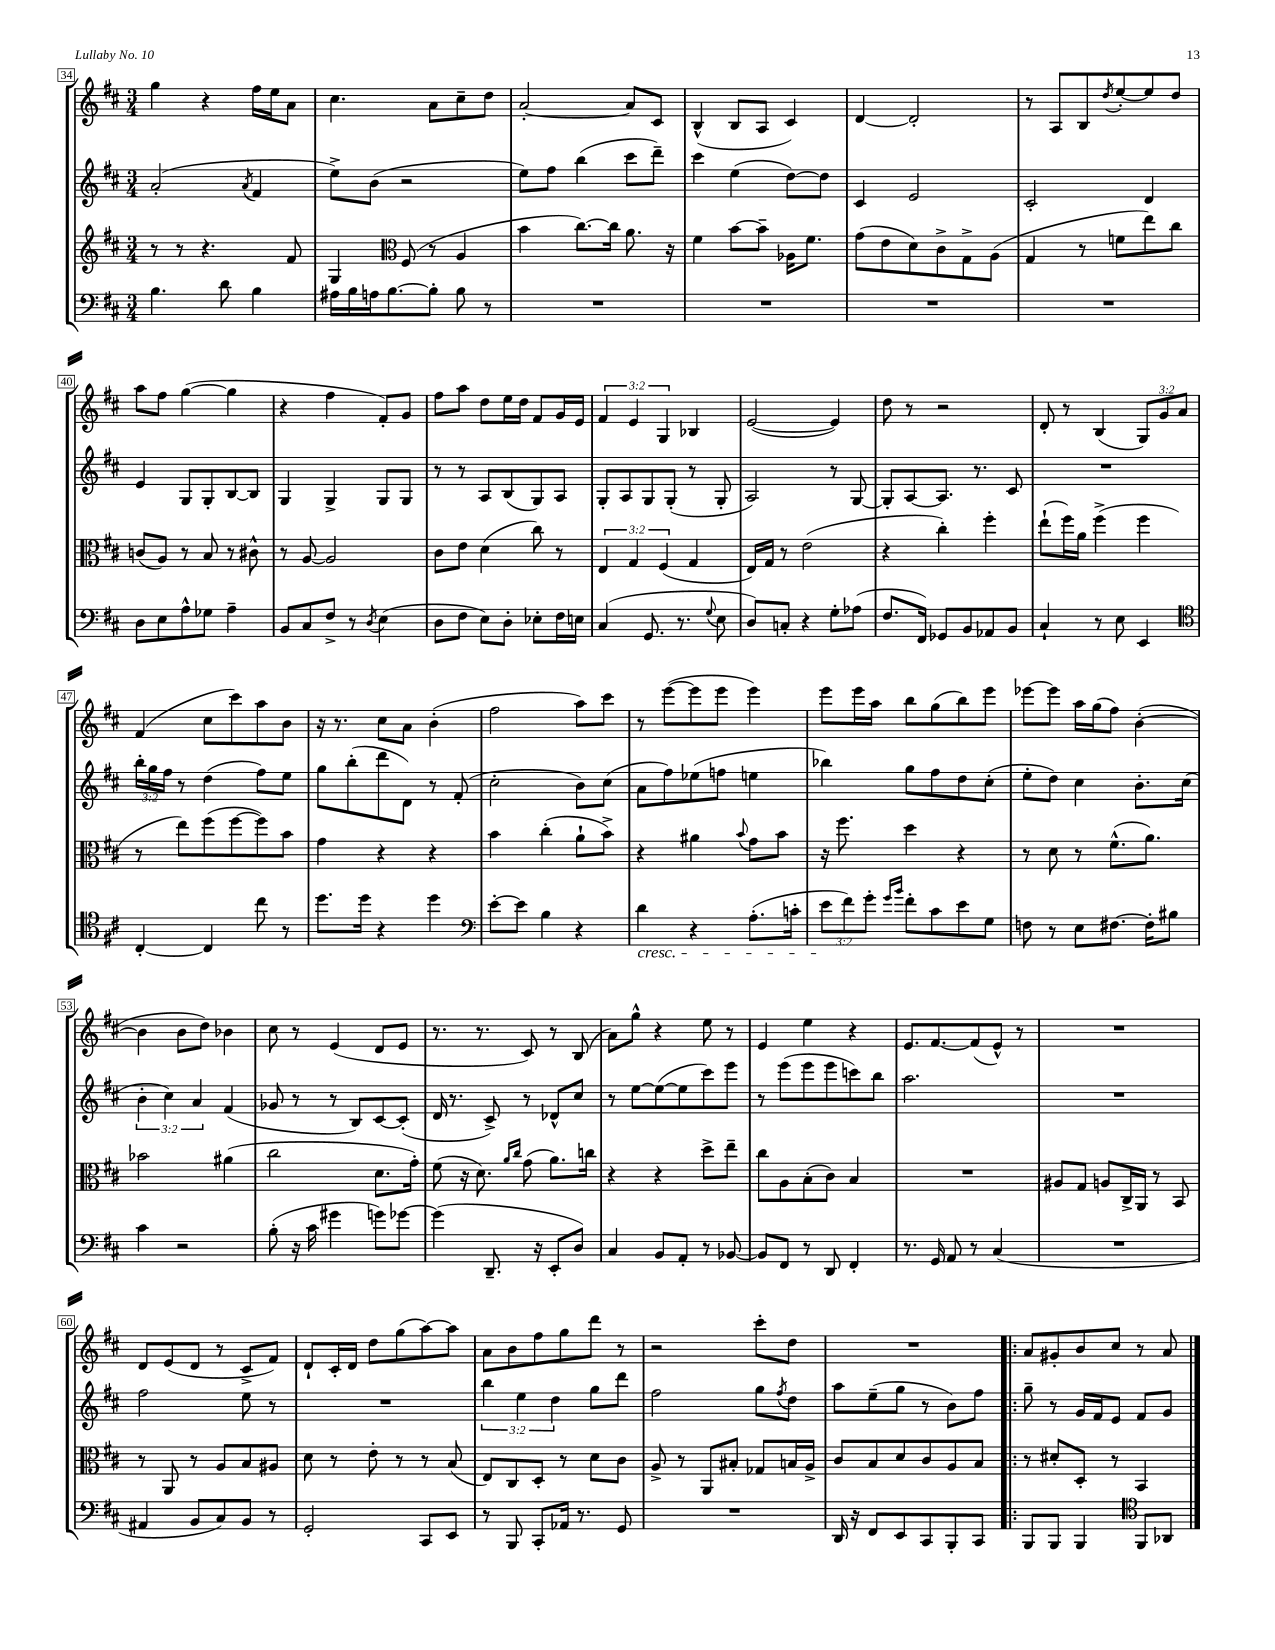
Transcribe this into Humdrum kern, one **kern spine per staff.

**kern	**kern	**kern	**kern
*part4	*part3	*part2	*part1
*staff4	*staff3	*staff2	*staff1
*clefF4	*clefG2	*clefG2	*clefG2
*k[f#c#]	*k[f#c#]	*k[f#c#]	*k[f#c#]
*M3/4	*M3/4	*M3/4	*M3/4
=34	=34	=34	=34
4.B\	8r	(2a'/	4gg\
.	8r	.	.
.	4.r	.	4r
8d\	.	.	.
.	.	8qa/	.
4B\	.	4f#/	16ff#\LL
.	.	.	16ee\J
.	8f#/	.	8a\J
=35	=35	=35	=35
16A#X\LL	4G/	8ee^\L)	4.cc#\
16B\	.	.	.
16An\J	.	(8b\J	.
[8.B\	.	.	.
*	*clefC3	*	*
.	(8F#/	2r	.
8B'\J]	8r	.	8a\L
8B\	4A/	.	8cc#~\
8r	.	.	8dd\J
=36	=36	=36	=36
2.r	4b\	8ee\L)	[2a'/
.	.	8ff#\J	.
.	[8.cc#\L)	(4bb\	.
.	16cc#\Jk]	.	.
.	8.a\	8ccc#\L	8a/L]
.	.	8ddd~\J)	8c#/J
.	16r	.	.
=37	=37	=37	=37
2.r	4f#\	4ccc#\	(4B^^/
.	[8b\L	(4ee\	8B/L
.	8b~\J]	.	8A/J
.	16A-X\KL	[8dd\L)	4c#/)
.	8.f#\J	.	.
.	.	8dd\J]	.
=38	=38	=38	=38
2.r	(8g\L	4c#/	[4d/
.	8e\	.	.
.	8d\)	2e/	2d'/]
.	8c#^\	.	.
.	8G^\	.	.
.	(8A\J	.	.
=39	=39	=39	=39
2.r	4G/	2c#'/	8r
.	.	.	8A/L
.	8r	.	8B/
.	.	.	8qdd/
.	8fn\L	.	[8ee'/
.	8ee\)	4d/	8ee/]
.	8cc#\J	.	8dd/J
!!LO:LB:g=z
=40	=40	=40	=40
8D\L	(8cn/L	4e/	8aa\L
8E\	8A/J)	.	8ff#\J
8A^^\	8r	8G/L	([4gg\
8G-X\J	8B/	8G'/	.
4A~\	8r	[8B/	4gg\]
.	8c#X^^\	8B/J]	.
=41	=41	=41	=41
8BB/L	8r	4G/	4r
8C#/	[8A/	.	.
8F#^/J	2A/]	4G^/	4ff#\
8r	.	.	.
8qD/	.	.	.
(4E\	.	8G/L	8f#'/L)
.	.	8G/J	8g/J
=42	=42	=42	=42
8D\L	8c#\L	8r	8ff#\L
8F#\J	8e\J	8r	8aa\J
8E\L)	(4d\	8A/L	8dd\L
8D'\J	.	(8B/	16ee\L
.	.	.	16dd\JJ
8E-X'\L	8cc#\)	8G/)	8f#/L
16F#\L	8r	8A/J	16g/L
16En\JJ	.	.	16e/JJ
=43	=43	=43	=43
(4C#/	6E/	8G'/L	6f#/
.	.	8A/	.
.	6G/	.	6e/
8.GG/	.	8G/	.
.	(6F#/	.	6G/
.	.	(8G'/J	.
8.r	.	.	.
.	4G/	8r	4B-X/
8qqG/	.	.	.
8E\	.	8G'/	.
=44	=44	=44	=44
8D/L)	16E/LL)	2A/)	([2e/
.	16G/JJ	.	.
8Cn'/J	8r	.	.
4r	(2e\	.	.
8G'\L	.	8r	4e/])
(8A-X\J	.	[8G/	.
=45	=45	=45	=45
8.F#/L	4r	8G'/L]	8dd\
.	.	[8A/	8r
16FF#/Jk)	.	.	.
8GG-X/L	4cc#'\)	8.A/J]	2r
8BB/	.	.	.
.	.	8.r	.
8AA-X/	4ff#'\	.	.
8BB/J	.	8c#/	.
=46	=46	=46	=46
4C#`/	(8ee`\L	2.r	8d'/
.	16ff#\L)	.	8r
.	16a\JJ	.	.
8r	(4ff#^\	.	(4B/
8E\	.	.	.
4EE/	4ff#\	.	12G/L)
.	.	.	12g/
.	.	.	12a/J
!!LO:LB:g=z
=47	=47	=47	=47
*clefC4	*	*	*
[4C#'/	8r	24bb'\LL	(4f#/
.	.	24gg\	.
.	.	24ff#\JJ	.
.	8ee\L)	8r	.
4C#/]	(8ff#\	(4dd\	8cc#\L
.	[8ff#\	.	8ccc#\)
8cc#\	8ff#\])	8ff#\L)	8aa\
8r	8b\J	8ee\J	8b\J
=48	=48	=48	=48
8.dd\L	4g\	8gg\L	16r
.	.	.	8.r
.	.	(8bb'\	.
16dd\Jk	.	.	.
4r	4r	8ddd\	8cc#\L
.	.	8d\J)	8a\J
4dd\	4r	8r	(4b'\
.	.	(8f#'/	.
=49	=49	=49	=49
*clefF4	*	*	*
[8e'\L	4b\	2cc#'\	2ff#\
8e\J]	.	.	.
4B\	(4cc#'\	.	.
4r	8a`\L	8b\L)	8aa\L)
.	8b^\J)	(8cc#\J	8ccc#\J
=50	=50	=50	=50
!LO:TX:b:i:t=cresc.	!	!	!
4d\	4r	8a\L	8r
.	.	8ff#\)	([8eee\L
4r	4a#X\	(8ee-X\	8eee\]
.	.	8ffn\J	8eee\J
.	8qqb/	.	.
(8.A'\L	8g\L	4een\	4eee\)
.	8b\J	.	.
16cn'\Jk	.	.	.
=51	=51	=51	=51
12e\L	16r	4bb-X\)	8eee\L
.	8.ff#\	.	.
12f#\)	.	.	.
.	.	.	16eee\L
12g'\J	.	.	.
.	.	.	16aa\JJ
16qqg/LL	.	.	.
16qqb/JJ	.	.	.
8f#'\L	4dd\	8gg\L	8bb\L
8c#\	.	8ff#\	(8gg\
8e\	4r	8dd\	8bb\)
8G\J	.	(8cc#'\J	8eee\J
=52	=52	=52	=52
8Fn\	8r	8ee'\L	[8eee-X\L
8r	8d\	8dd\J)	8eee-\J]
8E\L	8r	4cc#\	16aa\LL
.	.	.	(16gg\J
[8.F#X\J	(8.f#^^\L	.	8ff#\J)
.	.	8.b'\L	([4b'\
16F#'\KL]	8.a\J)	.	.
8B#X\J	.	.	.
.	.	(16cc#\Jk	.
!!LO:LB:g=z
=53	=53	=53	=53
4c#\	2b-X\	6b'\	4b\]
.	.	6cc#\)	.
2r	.	.	8b\L
.	.	6a/	.
.	.	.	8dd\J)
.	(4a#X\	(4f#/	4b-X\
=54	=54	=54	=54
(8B'\	2cc#\	8g-X/	8cc#\
16r	.	8r	8r
16c#\	.	.	.
4g#X\	.	8r	(4e/
.	.	8B/L)	.
8gn\L)	8.d\L	[8c#/	8d/L
[8g-X\J	.	(8c#'/J]	8e/J
.	16g'\Jk)	.	.
=55	=55	=55	=55
(4g-\]	(8f#\	16d/	8.r
.	.	8.r	.
.	16r	.	.
.	8.d\)	.	8.r
8.DD~/	.	8c#^/)	.
.	16qqa/LL	.	.
.	16qqcc#/JJ	.	.
.	(8g\	8r	8c#/)
16r	.	.	.
8EE'/L	8.a\L)	8d-X^^/L	8r
8D/J)	.	8cc#/J	(8B/
.	16ccn\Jk	.	.
=56	=56	=56	=56
4C#/	4r	8r	8a\L)
.	.	[8ee\L	8gg^^\J
8BB/L	4r	(8ee\_	4r
8AA'/J	.	8ee\]	.
8r	8dd^\L	8ccc#\)	8ee\
[8BB-X/	8ee~\J	8eee\J	8r
=57	=57	=57	=57
8BB-/L]	8cc#\L	8r	4e/
8FF#/J	8A\	(8eee\L	.
8r	(8B'\	8eee\	4ee\
8DD/	8c#\J)	8eee\	.
4FF#'/	4B/	8cccn\)	4r
.	.	8bb\J	.
=58	=58	=58	=58
8.r	2.r	2.aa\	8.e/L
16GG/	.	.	[8.f#/
8AA/	.	.	.
8r	.	.	(8f#/]
(4C#/	.	.	8e^^/J)
.	.	.	8r
=59	=59	=59	=59
2.r	8A#X/L	2.r	2.r
.	8G/J	.	.
.	8An/L	.	.
.	16C#^/L	.	.
.	16AA/JJ	.	.
.	8r	.	.
.	8BB/	.	.
!!LO:LB:g=z
=60	=60	=60	=60
4AA#X/	8r	2ff#\	8d/L
.	8AA/	.	(8e/
8BB/L	8r	.	8d/J
8C#/)	8A/L	.	8r
8BB/J	8B/	8ee\	8c#^/L
8r	8A#X/J	8r	8f#/J)
=61	=61	=61	=61
2GG'/	8d\	2.r	8d`/L
.	8r	.	16c#'/L
.	.	.	16d/JJ
.	8e'\	.	8dd\L
.	8r	.	(8gg\
8CC#/L	8r	.	[8aa\)
8EE/J	(8B/	.	8aa\J]
=62	=62	=62	=62
8r	8E/L)	6bb\	8a\L
8BBB/	8C#/	.	8b\
.	.	6ee\	.
8CC#'/L	8D'/J	.	8ff#\
.	.	6dd\	.
16AA-X/Jk	8r	.	8gg\
8.r	.	.	.
.	8d\L	8gg\L	8ddd\J
8GG/	8c#\J	8ddd\J	8r
=63	=63	=63	=63
2.r	8A^/	2ff#\	2r
.	8r	.	.
.	8AA/L	.	.
.	8B#X'/J	.	.
.	8G-X/L	8gg\L	8ccc#'\L
.	.	8qff#/	.
.	16Bn/L	8dd\J	8dd\J
.	16A^/JJ	.	.
=64	=64	=64	=64
16DD/	8c#/L	8aa\L	2.r
16r	.	.	.
8FF#/L	8B/	(8ee~\	.
8EE/	8d/	8gg\J	.
8CC#/	8c#/	8r	.
8BBB'/	8A/	8b\L)	.
8CC#/J	8B/J	8ff#\J	.
=65!|:	=65!|:	=65!|:	=65!|:
8BBB/L	8r	8gg~\	8a/L
8BBB/J	8d#X'/L	8r	8g#X'/
4BBB/	8D'/J	16g/LL	8b/
.	.	16f#/J	.
.	8r	8e/J	8cc#/J
*clefC4	*	*	*
8FF#/L	4BB/	8f#/L	8r
8AA-X/J	.	8g/J	8a/
==	==	==	==
*-	*-	*-	*-
